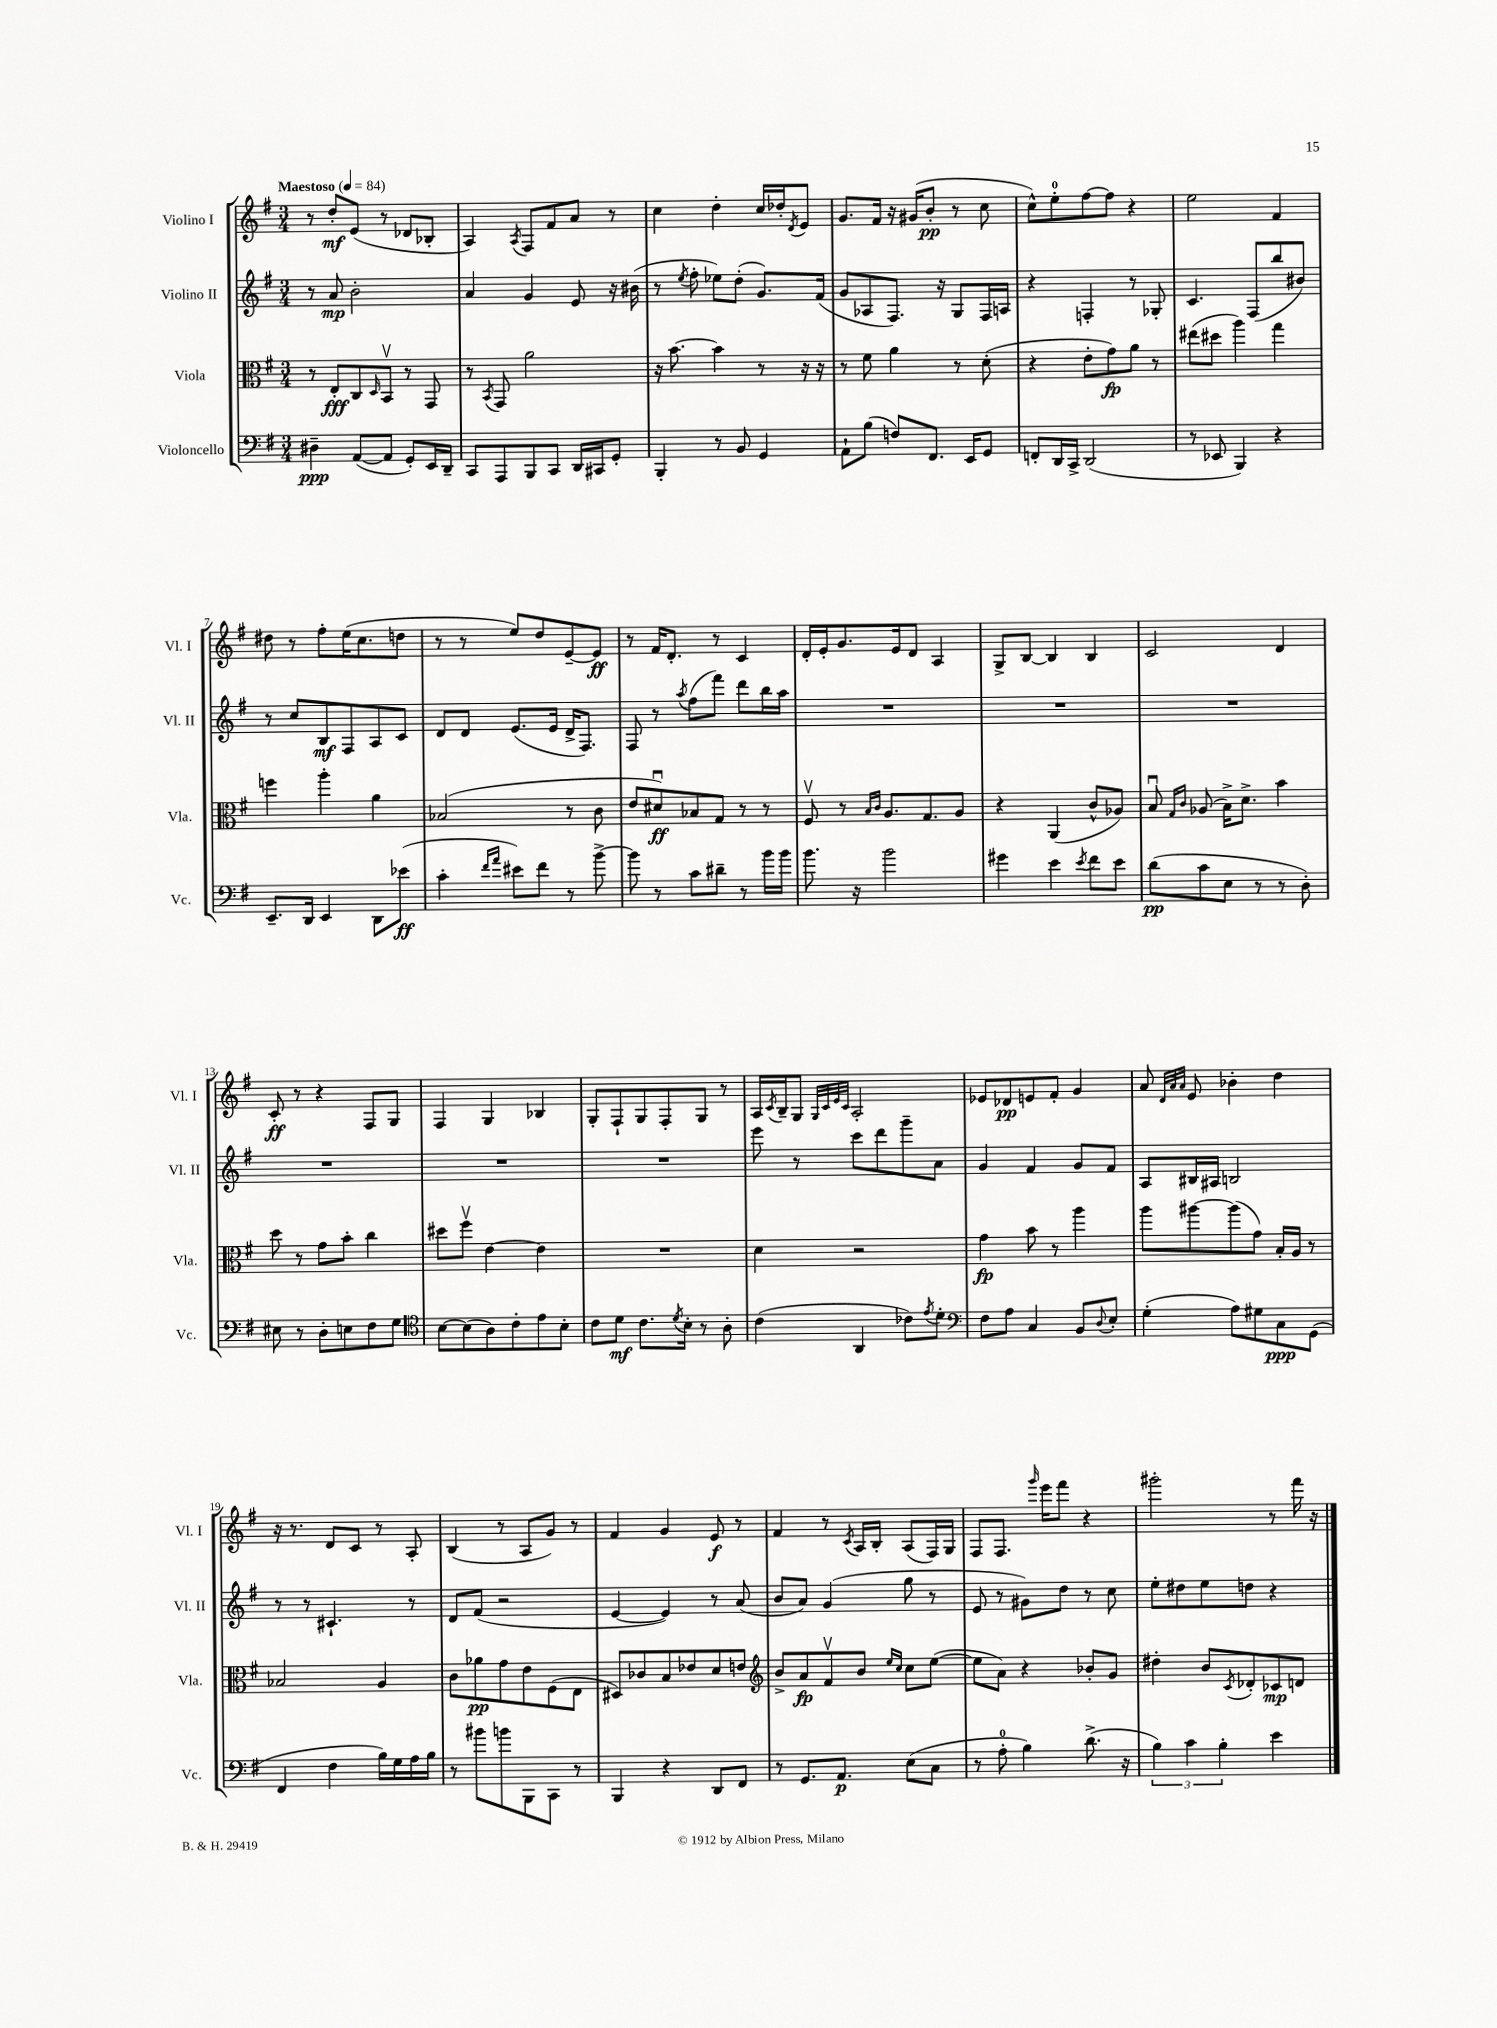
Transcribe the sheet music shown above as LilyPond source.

<<
\new StaffGroup <<
\new Staff = "s0" \with { instrumentName = "Violino I" shortInstrumentName = "Vl. I" } {
    \clef treble \key g \major \numericTimeSignature \time 3/4 \tempo "Maestoso" 4 = 84
    r8 d''8-.\mf e'8( r8 des'8 bes8-. |
    a4) \acciaccatura { a8 } fis8 fis'8 a'8 r8 |
    c''4 d''4-. c''16 des''16-. \acciaccatura { d'8 } e'8 |
    g'8. fis'16 r16 gis'16( b'8-.\pp r8 c''8 |
    c''8-^) e''8-0-. fis''8~ fis''8 r4 |
    e''2 fis'4 |
    dis''8 r8 fis''8-. e''16( c''8. d''8 |
    r8 r8 e''8) d''8 e'8~-- e'8\ff |
    r8 fis'16 d'8.-. r8 c'4 |
    d'16-. e'16-. g'8. e'16 d'8 a4 |
    g8-> b8~ b4 b4 |
    c'2 d'4 |
    c'8-.\ff r8 r4 fis8 g8 |
    fis4 g4 bes4 |
    g8-. fis8-! g8 fis8-. g8 r8 |
    a16 \acciaccatura { c'8 } b16-- g8 \grace { g32 c'32 e'32 c'32 } a2-. |
    ees'8 des'8\pp e'8 fis'8-. g'4 |
    a'8 \grace { d'32 a'32 a'32 } e'8 bes'4-. d''4 |
    r16 r8. d'8 c'8 r8 a8-. |
    b4( r8 a8 g'8) r8 |
    fis'4 g'4 e'8\f r8 |
    fis'4 r8 \acciaccatura { c'8 } a16 b16-. a8( fis16) g16 |
    fis8 fis8. \grace { g'''16 } e'''16 fis'''8 r4 |
    gis'''2-. r8 fis'''16 r16 \bar "|." |
}
\new Staff = "s1" \with { instrumentName = "Violino II" shortInstrumentName = "Vl. II" } {
    \clef treble \key g \major \numericTimeSignature \time 3/4
    r8 a'8\mp b'2-. |
    a'4 g'4 e'8 r16 bis'16( |
    r8 \acciaccatura { e''8 } fis''8-. ees''8) d''8-.( g'8.) fis'16( |
    g'8 aes8 fis8.) r16 g8 fis16 a16 |
    r4 f4-. r8 ges8-. |
    c'4. fis8( b''8 bis'8) |
    r8 c''8 b8\mf fis8 a8 c'8 |
    d'8 d'8 e'8.( e'16 d'16-> fis8.) |
    fis8 r8 \acciaccatura { a''8 } fis''8( fis'''8) d'''8 b''16 a''16 |
    R2. |
    R2. |
    R2. |
    R2. |
    R2. |
    R2. |
    e'''8 r8 c'''8 d'''8 g'''8-- a'8 |
    g'4 fis'4 g'8 fis'8 |
    a8 bis16 ais16 b2 |
    r8 r8 cis'4.-! r8 |
    d'8 fis'8( r2 |
    e'4~ e'4) r8 a'8( |
    b'8 a'8) g'4( g''8 r8 |
    e'8 r8 gis'8) d''8 r8 c''8 |
    e''8-. dis''8 e''8 d''8 r4 \bar "|." |
}
\new Staff = "s2" \with { instrumentName = "Viola" shortInstrumentName = "Vla." } {
    \clef alto \key g \major \numericTimeSignature \time 3/4
    r8 e8-.\fff c8 \grace { d16 } b,8\upbow r8 g,8 |
    r8 \acciaccatura { b,8 } g,8 a'2 |
    r16 b'8.~ b'4 r8 r16 r16 |
    r8 fis'8 a'4 r8 d'8-.( |
    r4 e'8-. g'8\fp) a'8 r8 |
    eis''8( dis''8 a''4) g''4 |
    f''4 a''4-. a'4 |
    bes2( r8 c'8 |
    e'8 dis'8\downbow\ff) bes8 g8 r8 r8 |
    fis8\upbow r8 \grace { b16 c'16 } a8. g8. a8 |
    r4 a,4( c'8-^ aes8) |
    b8\downbow \grace { g16 c'16 } aes8( b16->) d'8.-> b'4 |
    d''8 r8 g'8 b'8-. c''4 |
    dis''8 fis''8\upbow e'4~ e'4 |
    R2. |
    d'4 r2 |
    g'4\fp b'8 r8 a''4 |
    a''8 ais''8~ ais''8( g'8) b16-. a16 r8 |
    bes2 a4 |
    c'8 aes'8\pp g'8 e'8 fis8( e8 |
    dis8) ces'8 b8 ees'8 d'8 e'8 |
    \clef treble b'8-> a'8\fp fis'8\upbow b'8 \grace { e''16 c''16 } c''8 e''8~( |
    e''8 a'8) r4 bes'8-. g'8 |
    dis''4-. b'8 \acciaccatura { c'8 } des'8-. ces'8\mp d'8 \bar "|." |
}
\new Staff = "s3" \with { instrumentName = "Violoncello" shortInstrumentName = "Vc." } {
    \clef bass \key g \major \numericTimeSignature \time 3/4
    dis4--\ppp a,8~( a,8 g,8-.) e,16 d,16-- |
    c,8 a,,8 b,,8 c,8 d,16 cis,16 g,8-. |
    b,,4-. r8 b,8 g,4 |
    a,8-! b8( f8) fis,8. e,16 g,8 |
    f,8-. d,16 c,16-> d,2( |
    r8 ees,8 b,,4) r4 |
    e,8.-- d,16 e,4 d,8 ees'8\ff( |
    c'4-. \grace { fis'16 a'16 } eis'8) fis'8 r8 b'8~-> |
    b'8 r8 c'8 dis'8-- r8 b'16 b'16 |
    b'8. r16 b'2 |
    gis'4 e'4 \acciaccatura { e'8 } fis'8 e'8 |
    d'8\pp( c'8 e8 r8 r8 d8-.) |
    eis8 r8 d8-. e8 fis8 g8 |
    \clef tenor b8~ b8( a8) c'8-. e'8 b8-. |
    c'8 d'8\mf c'8. \acciaccatura { d'8 } b16-. r8 a8-. |
    c'4( a,4 ces'8) \acciaccatura { e'8 } d'8-. |
    \clef bass fis8 a8 c4 b,8 \appoggiatura { d8 } e8-. |
    g4-.( a8) gis8 c8\ppp g,8( |
    fis,4 fis4 b16) g16 a16 b16 |
    r8 bis'8 b'8 b,,8 c,8 r8 |
    b,,4 r4 d,8 fis,8 |
    r8 g,8. a,8.\p e8( c8 |
    r8 a8-0-. b4) d'8.->( r16 |
    \tuplet 3/2 { b4) c'4 b4-. } e'4 \bar "|." |
}
>>
>>
